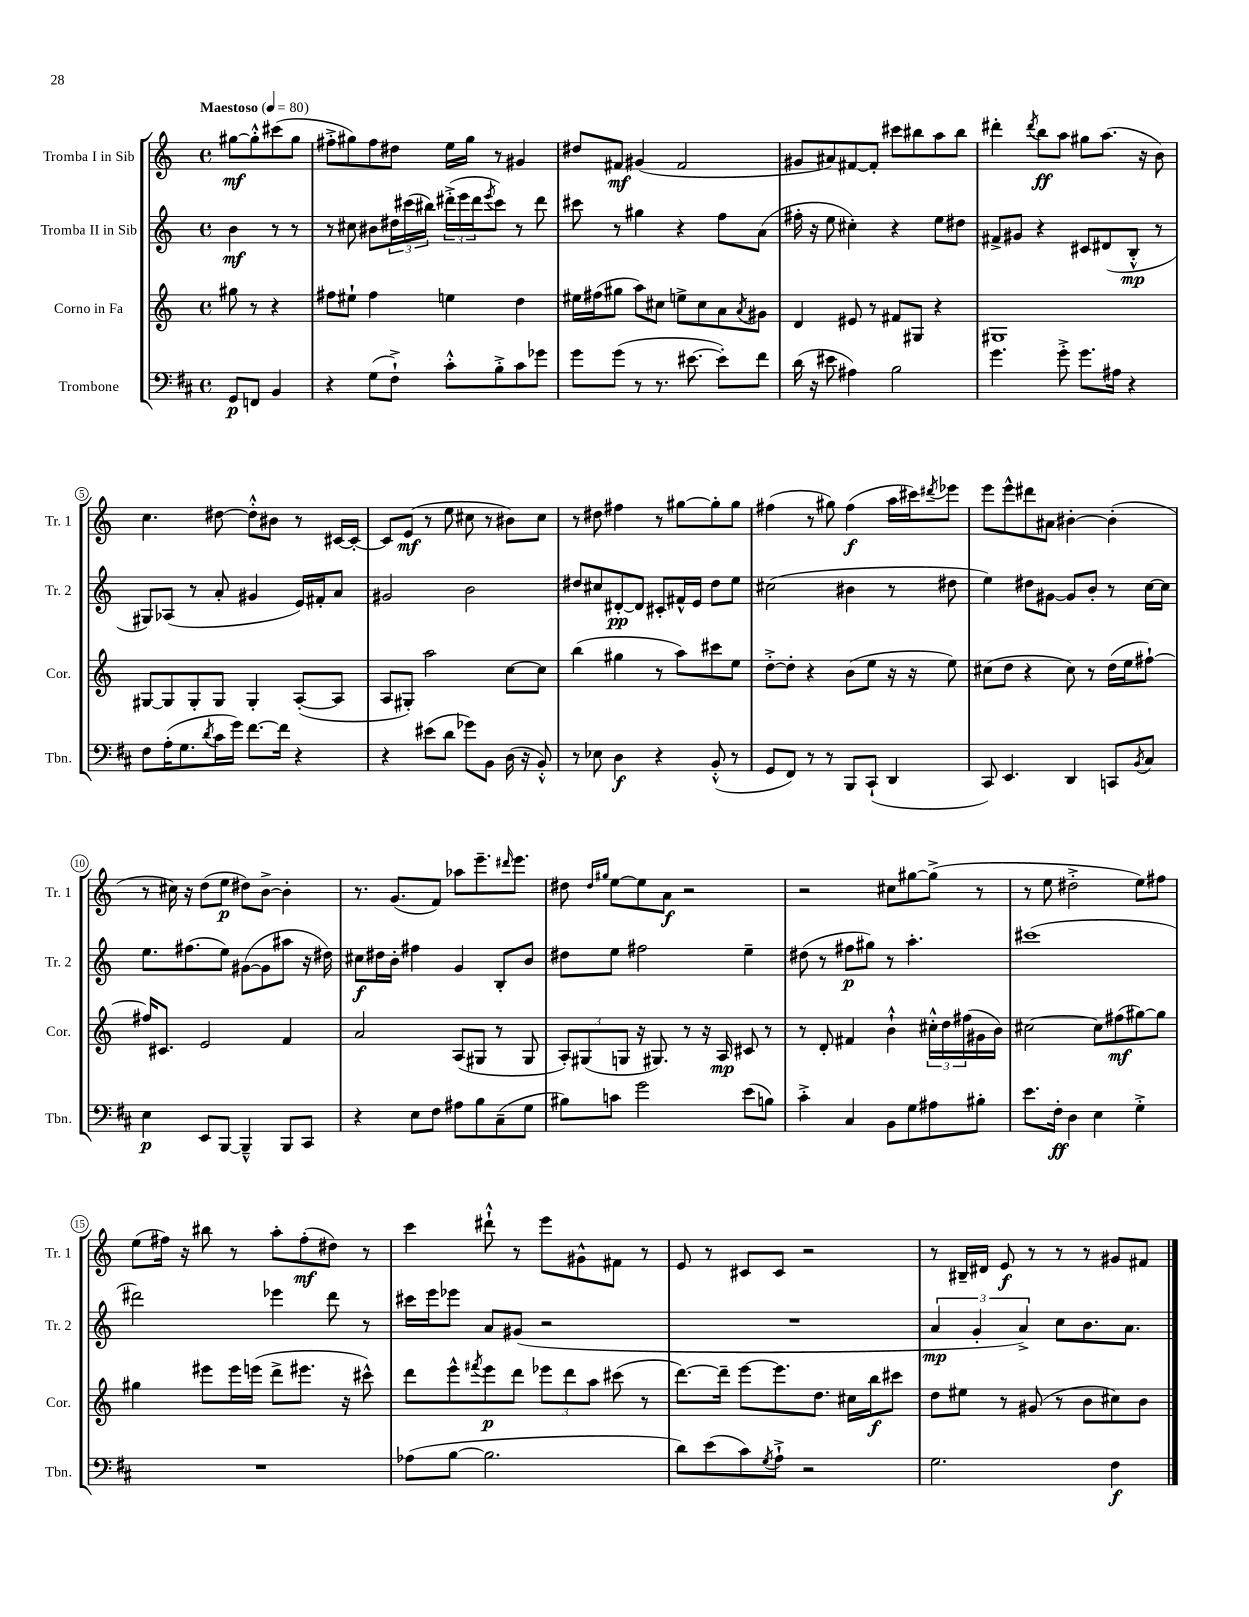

**kern	**kern	**kern	**kern
*staff4	*staff3	*staff2	*staff1
*clefF4	*clefG2	*clefG2	*clefG2
*k[f#c#]	*k[]	*k[]	*k[]
*M4/4	*M4/4	*M4/4	*M4/4
*met(c)	*met(c)	*met(c)	*met(c)
*MM80	*MM80	*MM80	*MM80
8GG/L	8gg#\	4b\	[8gg#\L
8FF/J	8r	.	8gg#'^^\]
4BB/	4r	8r	(8ccc#\
.	.	8r	8gg#\J
=	=	=	=
4r	8ff#\L	8r	8ff#'^\L
.	8ee#`\J	8cc#\	8gg#\)
(8G\L	4ff#\	8b#\L	8ff#\
8F#`^\J)	.	24dd#\L	8dd#\J
.	.	(24ccc#\	.
.	.	24bb#\JJ)	.
8c#'^^\L	4ee\	(24ddd#'^\LL	16ee\LL
.	.	24eee\	.
.	.	.	16gg#\JJ
.	.	24ddd#\J	.
.	.	8qeee/	.
8B'^\	.	8ccc#\J)	8r
8c#\	4dd\	8r	4g#/
8g-\J	.	8ddd#\	.
=	=	=	=
8g\L	16ee#\LL	8ccc#\	8dd#/L
.	(16ff#\J	.	.
(8g\J	8gg#\J	8r	8f#/J
8r	8aa\L)	4gg#\	(4g#/
8.r	8cc#\J	.	.
.	8ee^\L	4r	2f#/
[8.e#\	.	.	.
.	8cc#\	.	.
8e#'\]L)	8a\	8ff\L	.
.	8qa/	.	.
8f#\J	8g#\J	(8a\J	.
=	=	=	=
(16d\	4d/	16ff#'\	8g#/L
16r	.	16r	.
8e#\	.	8ee\	8a#/)
4A#\)	8e#/	4cc#'\)	[8f#/
.	8r	.	8f#'/]J
2B\	8f#/L	4r	8ccc#\L
.	8G#/J	.	8bb#\
.	4r	8ee\L	8aa\
.	.	8dd#\J	8bb#\J
=	=	=	=
4.g\	1G#	8f#^/L	4ddd#'\
.	.	8g#/J	.
.	.	.	8qddd#/
.	.	4r	8bb\L
8g'^\	.	.	8aa\J
8.g\L	.	8c#/L	8gg#\L
.	.	(8d#/	(8.aa\J
16A#\Jk	.	.	.
4r	.	8B'^^/J	.
.	.	.	16r
.	.	8r	8b\)
=	=	=	=
8F#\L	[8G#/L	8G#/L)	4.cc\
(16A'\K	8G#/]	(8A-/J	.
8.G\	.	.	.
.	8G#'/	8r	.
8qd/	.	.	.
16c#\L	8G#/J	8a'/	[8dd#\
16g\JJ)	.	.	.
[8.f#\L	4G#'/	4g#/	8dd#'^^\]L
.	.	.	8b#\J
16f#\]Jk	.	.	.
4r	([8A'/L	16e/LL)	8r
.	.	16f#'/J	.
.	8A/]J	8a/J	[16c#/LL
.	.	.	16c#'/_JJ
=	=	=	=
4r	8A/L	2g#/	8c#/]L
.	8G#'/J)	.	(8e/J
(8e#\L	2aa\	.	8r
8d\J	.	.	8ee\
8g-\L)	.	2b\	8cc#\
8BB\J	.	.	8r
(16D\	[8cc\L	.	8b#\L)
16r	.	.	.
8BB'^^/)	8cc\]J	.	8cc#\J
=	=	=	=
8r	(4bb\	8dd#/L	8r
8E-\	.	8cc#/	8dd#\
4D\	4gg#\	[8d#'/	4ff#\
.	.	8d#/]J	.
4r	8r	8c#'/L	8r
.	8aa\L)	16f#^^/L	[8gg#\L
.	.	16e/JJ	.
(8BB'^^/	8ccc#\	8dd#\L	8gg#'\]
8r	8ee\J	8ee\J	8gg#\J
=	=	=	=
8GG/L	[8dd'^\L	(2cc#\	(4ff#\
8FF#/J)	8dd'\]J	.	.
8r	4r	.	8r
8r	.	.	8gg#\)
8BBB/L	(8b\L	4b#\	(4ff#\
(8CC#`/J	8ee\J	.	.
4DD/	16r	8r	16aa\LL
.	16r	.	16ccc#\J)
.	.	.	8qddd#/
.	8ee\)	8dd#\	8eee-\J
=	=	=	=
8CC#/)	(8cc#\L	4ee\)	8eee\L
4.EE/	8dd\J	.	8eee^^\
.	4r	8dd#\L	8ddd#\
.	.	[8g#\J	8a#\J
4DD/	8cc#\)	8g#/]L	[4b#'\
.	8r	8b'/J	.
8CC/L	(16dd\LL	8r	(4b#'\]
.	16ee\J	.	.
8qBB/	.	.	.
8C#/J	[8ff#`\J)	[16cc\LL	.
.	.	16cc\]JJ	.
=	=	=	=
4E\	16ff#/]LK	8.ee\L	8r
.	8.c#/J	.	.
.	.	.	16cc#\)
.	.	(8.ff#\	16r
8EE/L	2e/	.	(8dd\L
[8BBB/J	.	8ee\J)	8ee\J
4BBB~^^/]	.	([8g#\L	8dd#\L)
.	.	8g#\]	[8b^\J
8BBB/L	4f/	8aa#\J	4b'\]
8CC#/J	.	16r	.
.	.	16dd#\)	.
=	=	=	=
4r	2a/	8cc#\L	8.r
.	.	16dd#\L	.
.	.	16b'\JJ	(8.g/L
8E\L	.	4ff#\	.
8F#\J	.	.	8f/J)
8A#\L	(8A/L	4g/	8aa-\L
8B\	8G#/J	.	8.eee~\
(8C#~\	8r	8B'/L	.
.	.	.	16qqddd#/
.	.	.	8.eee\J
8G\J	8G#/	8b/J	.
=	=	=	=
8B#\L)	12A'/L)	8dd#\L	8dd#\
.	(12G#/	.	.
.	.	.	16qqdd#/LL
.	.	.	16qqgg#/JJ
8c\J	.	8ee\J	[8ee\L
.	12G/J	.	.
2g\	16r	2ff#\	8ee\]
.	8.G#/)	.	.
.	.	.	8a\J
.	8r	.	2r
.	16r	.	.
.	16A/	.	.
(8e\L	8c#/	4ee~\	.
8B\J)	8r	.	.
=	=	=	=
4c#'^\	8r	(8dd#\	2r
.	8d'/	8r	.
4C#/	4f#/	8ff#\L	.
.	.	8gg#\J)	.
8BB\L	4b`^^\	8r	8cc#\L
8G\	.	4.aa'\	[8gg#\
8A#\	24cc#'^^\LL	.	(8gg#^\]J
.	24dd\	.	.
.	(24ff#\	.	.
8B#'\J	16g#\	.	8r
.	16b\JJ)	.	.
=	=	=	=
8.e\L	[2cc#\	(1ccc#	8r
.	.	.	8ee\
16F#'\Jk	.	.	.
4D\	.	.	2dd#'^\
4E\	8cc#\]L	.	.
.	(8ff#\	.	.
4G'^\	[8gg#\)	.	8ee\L)
.	8gg#\]J	.	8ff#\J
=	=	=	=
1r	4gg#\	2ddd#\)	(8ee\L
.	.	.	16ff#\Jk)
.	.	.	16r
.	8eee#\L	.	8bb#\
.	16eee#\L	.	8r
.	(16eee\JJ	.	.
.	8ddd^\L	4eee-\	8aa'\L
.	8.eee#\J	.	(8ff#'\
.	.	8ddd#\	8dd#\J)
.	16r	.	.
.	8ccc#^^\)	8r	8r
=	=	=	=
(8A-\L	8ddd\L	16ccc#\LL	4ccc\
.	.	16eee\J	.
[8B\J	8eee^^\	8eee-\J	.
.	8qfff#/	.	.
2.B\]	8eee\	8a/L	8ddd#`^^\
.	8ddd\J	(8g#/J	8r
.	12eee-\L	2r	8eee\L
.	12ddd\	.	.
.	.	.	8g#^^\
.	12aa\J	.	.
.	(8ccc#\	.	8f#\J
.	8r	.	8r
=	=	=	=
8d\L)	[8.ddd\L)	1r	8e/
(8e\	.	.	8r
.	16ddd~\]Jk	.	.
8c#\)	[8eee\L	.	8c#/L
8qG/	.	.	.
8A`^\J	8.eee\]	.	8c#/J
2r	.	.	2r
.	8.dd\J	.	.
.	16cc#\LL	.	.
.	16bb\J	.	.
.	8ccc#\J	.	.
=	=	=	=
2.G\	8dd\L	6a/	8r
.	8ee#\J	.	16B#~/LL
.	.	6g'/	.
.	.	.	16d#/JJ
.	8r	.	8e/
.	.	6a^/)	.
.	(8g#/	.	8r
.	8r	8cc\L	8r
.	8b\L	8.b\	8r
4F#\	8cc#\)	.	8g#/L
.	.	8.a\J	.
.	8b\J	.	8f#/J
==	==	==	==
*-	*-	*-	*-
